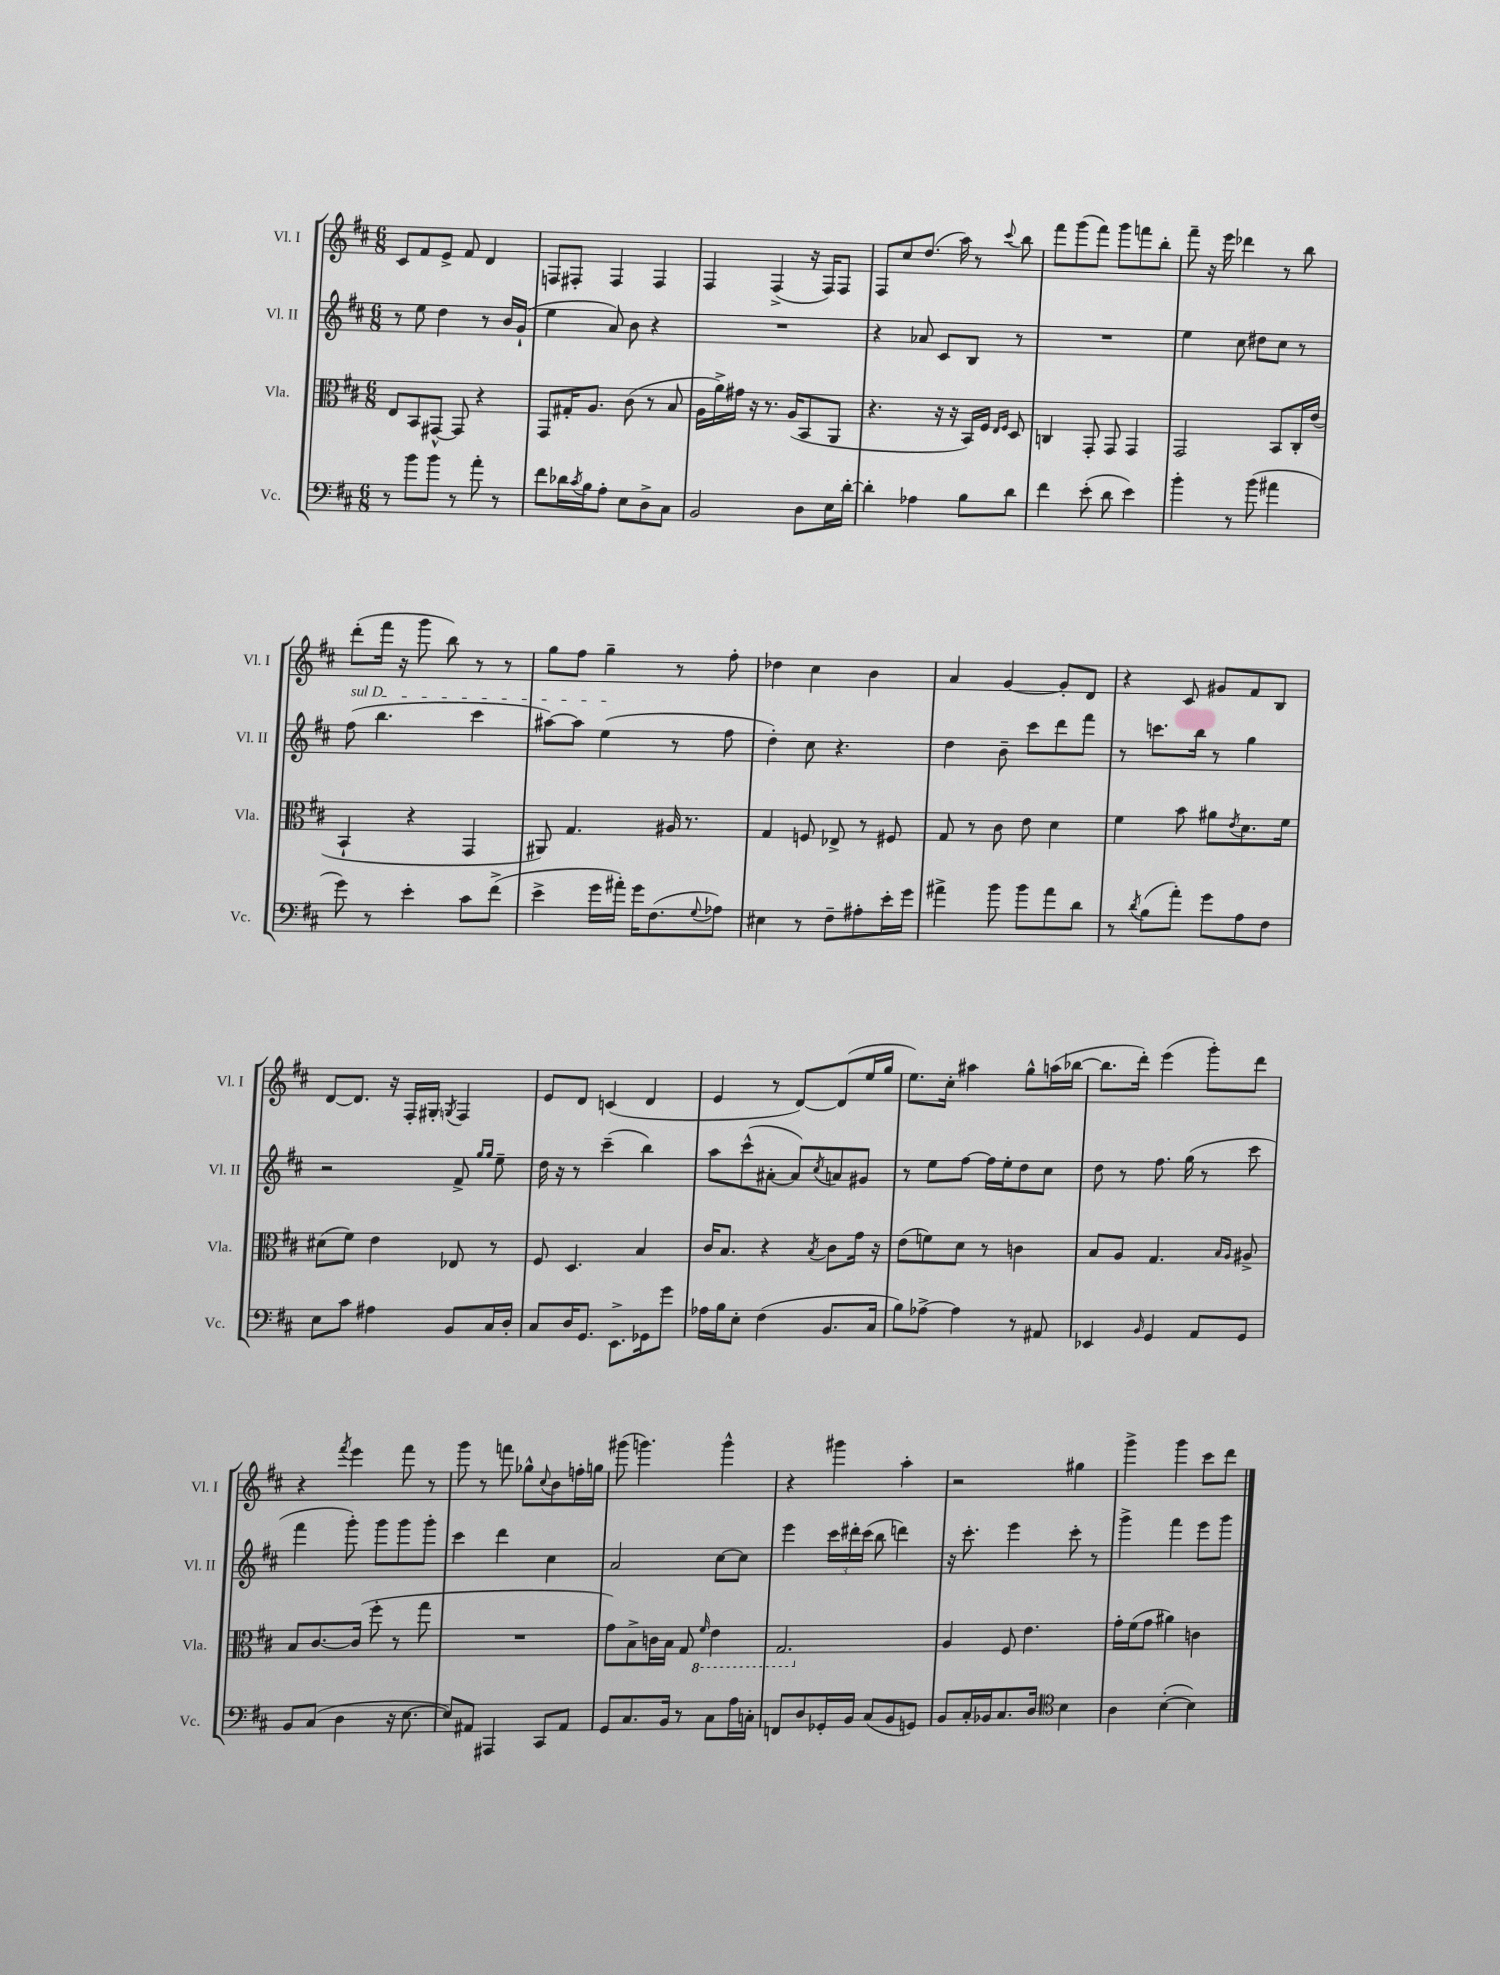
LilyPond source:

<<
\new StaffGroup <<
\new Staff = "s0" \with { instrumentName = "Vl. I" shortInstrumentName = "Vl. I" } {
    \clef treble \key d \major \numericTimeSignature \time 6/8
    cis'8 fis'8 e'8-> fis'8 d'4 |
    f8 fis8-. fis4 fis4 |
    fis4 fis4->( r16 fis16) fis8 |
    fis8 cis''8 d''8.( a''16) r8 \appoggiatura { cis'''8 } b''8 |
    fis'''8 g'''8( fis'''8) g'''8 f'''8 b''8-. |
    fis'''8-- r16 e'''16 des'''4 r8 b''8 |
    d'''8-.( fis'''16 r16 g'''8 b''8) r8 r8 |
    g''8 fis''8 g''4-- r8 fis''8-. |
    des''4 cis''4 b'4 |
    a'4 g'4~ g'8-. d'8 |
    r4 cis'8 gis'8 fis'8 b8 |
    d'8~ d'8. r16 fis16-. gis16-. \acciaccatura { g8 } fis4 |
    e'8 d'8 c'4( d'4 |
    e'4 r8 d'8~) d'8( e''16 g''16 |
    e''8.) cis''16-. ais''4 g''8-^ a''16( bes''16~ |
    bes''8. d'''16-.) e'''4( g'''8-.) d'''8 |
    r4 \acciaccatura { fis'''8 } e'''4 fis'''8 r8 |
    g'''8 r8 f'''8 ges''8-^ \appoggiatura { cis''8 } b'8 f''16-. g''16 |
    gis'''8( g'''4.) g'''4-^ |
    r4 gis'''4 a''4-. |
    r2 gis''4 |
    g'''4-> g'''4 cis'''8 d'''8 \bar "|." |
}
\new Staff = "s1" \with { instrumentName = "Vl. II" shortInstrumentName = "Vl. II" } {
    \clef treble \key d \major \numericTimeSignature \time 6/8
    r8 e''8 d''4 r8 b'16 g'16-!( |
    e''4 a'8) b'8 r4 |
    R2. |
    r4 aes'8 cis'8 b8 r8 |
    R2. |
    e''4 cis''8 dis''8 cis''8 r8 |
    \once \override TextSpanner.bound-details.left.text = \markup { \italic "sul D" } fis''8\startTextSpan( b''4. cis'''4 |
    ais''8~) ais''8 e''4\stopTextSpan( r8 fis''8 |
    d''4-.) cis''8 r4. |
    d''4 b'8-- cis'''8 d'''8 fis'''8 |
    r8 c'''8. b''16 r8 g''4 |
    r2 fis'8-> \grace { g''16 g''16 } e''8-- |
    d''16 r16 r8 cis'''4--( b''4) |
    a''8 cis'''8-^( ais'8~-. ais'8) \acciaccatura { cis''8 } a'8 gis'8 |
    r8 e''8 fis''8~ fis''16 e''16-. d''8 cis''8 |
    d''8 r8 fis''8. g''16( r8 cis'''8 |
    fis'''4 g'''8-.) g'''8 g'''8 g'''8-. |
    cis'''4 d'''4 cis''4 |
    a'2 cis''8~ cis''8 |
    e'''4 \tuplet 3/2 { cis'''16 dis'''16-. cis'''16( } b''8 d'''4) |
    r16 cis'''8.-. e'''4 cis'''8-. r8 |
    g'''4-> fis'''4 e'''8 g'''8 \bar "|." |
}
\new Staff = "s2" \with { instrumentName = "Vla." shortInstrumentName = "Vla." } {
    \clef alto \key d \major \numericTimeSignature \time 6/8
    e8 b,8 gis,8~-^ gis,8 r4 |
    g,8 gis16-. a8. cis'8( r8 b8 |
    a16 a'16->) gis'16 r16 r8. a16( b,8 a,8 |
    r4. r16 r16 b,16) fis16 \grace { e16 fis16 } d8 |
    c4 g,8-. g,8 g,4 |
    g,2 b,8 cis16-. e'16( |
    b,4-! r4 g,4 |
    ais,8) g4. ais16 r8. |
    g4 f8 ees8-> r8 fis8 |
    g8 r8 cis'8 e'8 d'4 |
    fis'4 b'8 ais'8 \acciaccatura { e'8 } d'8. fis'16 |
    dis'8( fis'8) e'4 ees8 r8 |
    fis8 d4. b4 |
    cis'16 b8. r4 \acciaccatura { b8 } cis'8 g'16 r16 |
    e'8( f'8) d'8 r8 c'4 |
    b8 a8 g4. \grace { b16 a16 } ais8-> |
    b8 cis'8.~ cis'16( fis''8-. r8 g''8 |
    R2. |
    g'8) b8-> c'16 b16 g8 \ottava #-1 \grace { fis16 } e4 |
    g,2. \ottava #0 |
    a4 fis8 e'4. |
    g'16-. fis'16( g'8 ais'4) c'4 \bar "|." |
}
\new Staff = "s3" \with { instrumentName = "Vc." shortInstrumentName = "Vc." } {
    \clef bass \key d \major \numericTimeSignature \time 6/8
    r8 b'8 b'8 r8 a'8-. r8 |
    fis'8 des'16 \acciaccatura { cis'8 } b16 a8-. e8 d8-> cis8 |
    b,2 d8 e16 d'16~-. |
    d'4-. aes4 b8 d'8 |
    fis'4 e'8-.( d'8 e'4) |
    b'4-. r8 b'8( ais'4 |
    g'8) r8 e'4-. cis'8 fis'8->( |
    e'4-> g'16 ais'16-.) g'16 fis8.( \appoggiatura { g8 } aes8) |
    eis4 r8 fis8-- ais8-. e'16-. g'16 |
    ais'4-> b'8 b'8 ais'8 d'8 |
    r8 \acciaccatura { d'8 } b8( a'8-.) g'8 a8 fis8 |
    e8 cis'8 ais4 b,8 cis16 d16-. |
    cis8 d16 g,8. e,8.-> ges,16 g'8 |
    aes16 b16 e8-. fis4( b,8. cis16 |
    b8) aes8~-> aes4 r8 ais,8 |
    ees,4 \grace { b,16 } g,4 a,8 g,8 |
    b,8 cis8( d4 r16 e8.~ |
    e8) ais,8 ais,,4 cis,8 ais,8 |
    g,8 cis8. b,16 r8 cis8 a16 c16-. |
    f,8 d8 ges,16-. b,16 cis8( b,8 g,8) |
    b,8 cis16-. bes,16 cis8. d16 \clef tenor b4 |
    a4 b4~-.( b4) \bar "|." |
}
>>
>>
\layout { \context { \Score \remove "Bar_number_engraver" } }
